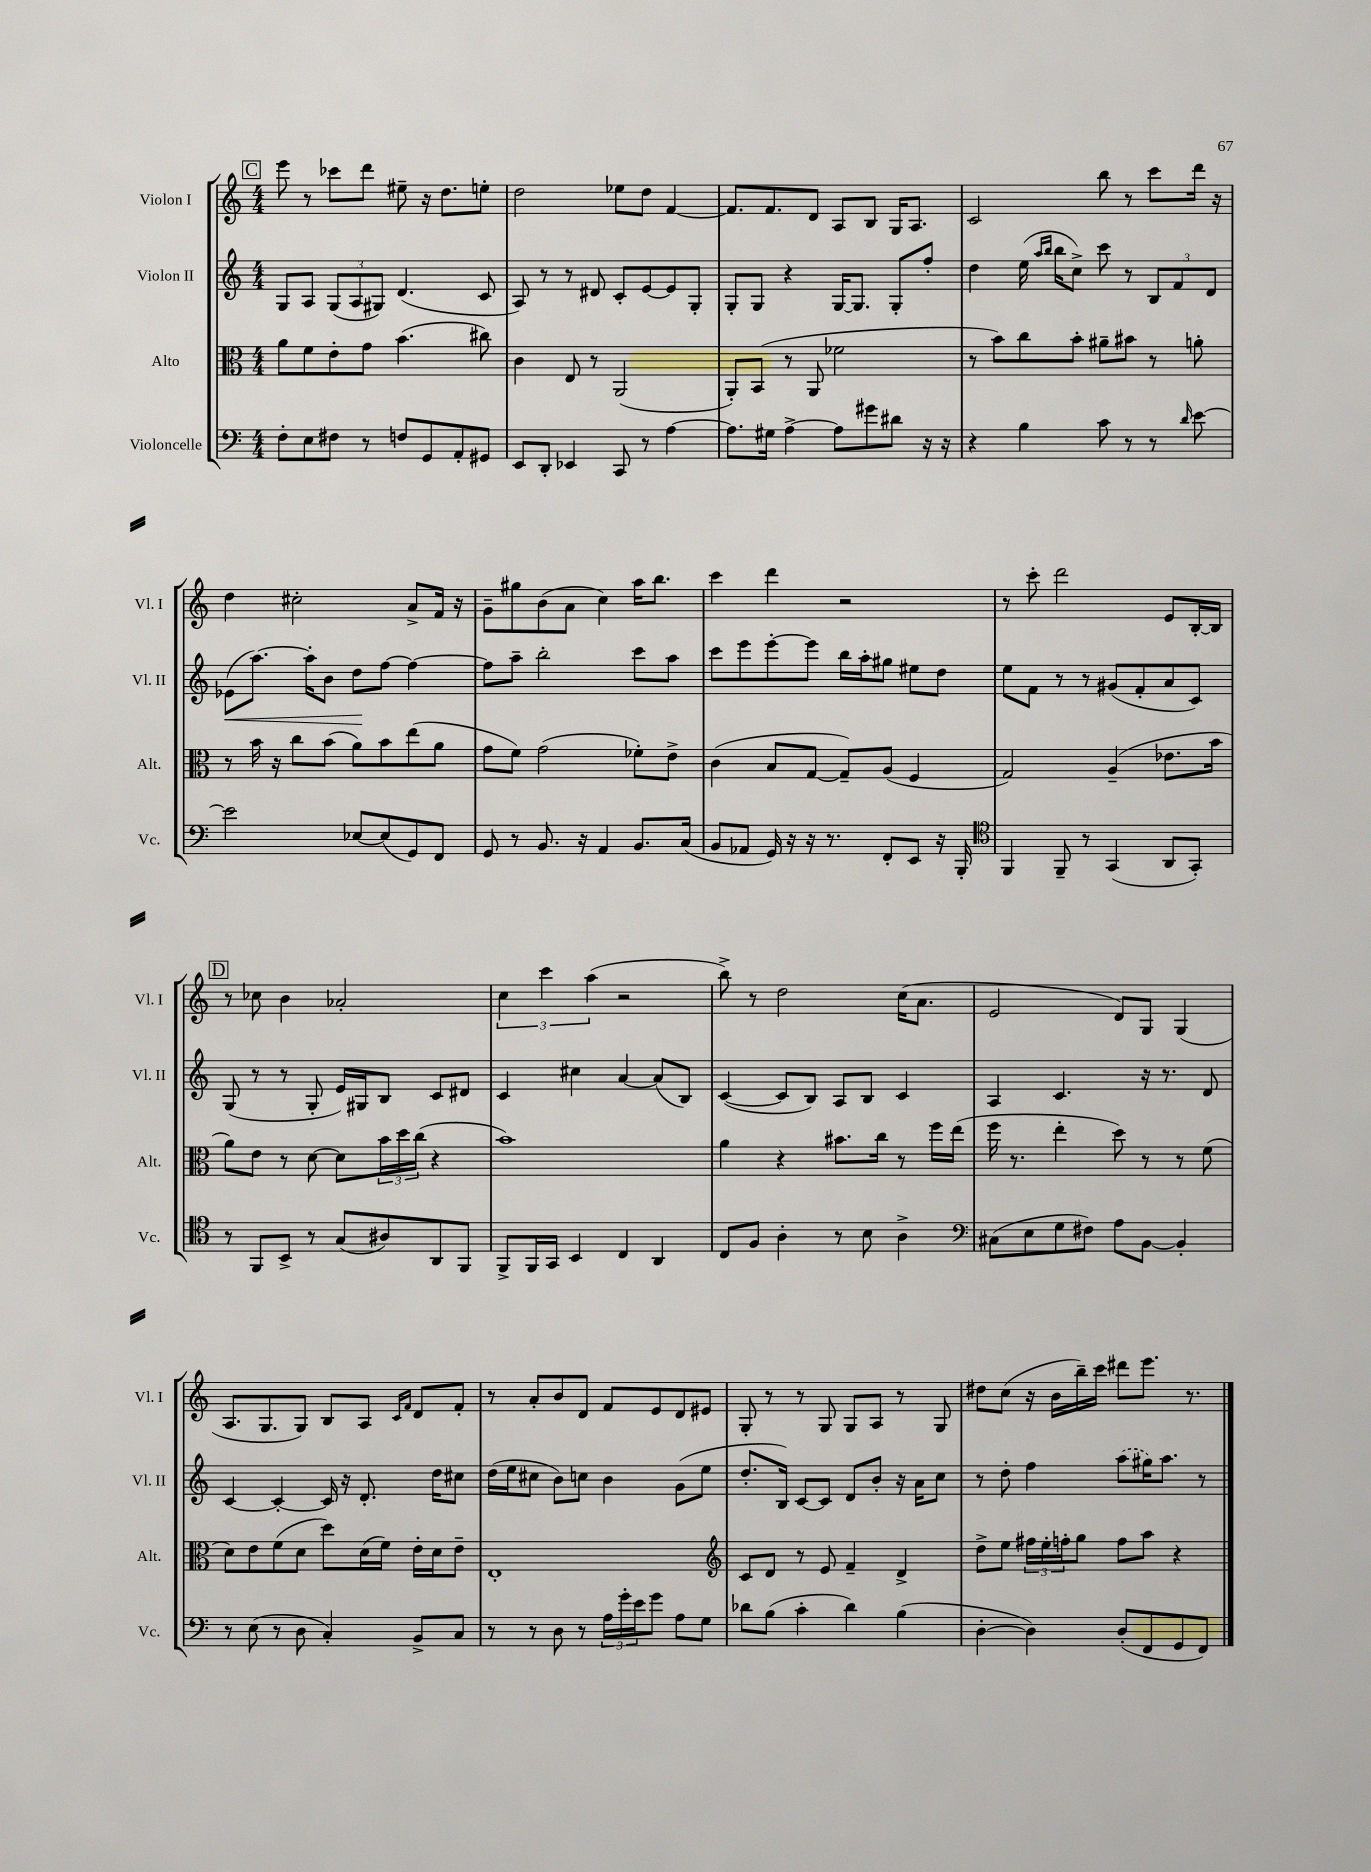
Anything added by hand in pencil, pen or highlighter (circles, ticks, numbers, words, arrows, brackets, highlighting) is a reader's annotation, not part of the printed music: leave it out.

**kern	**kern	**kern	**dynam	**kern
*part4	*part3	*part2	*part2	*part1
*staff4	*staff3	*staff2	*staff2	*staff1
*I"Violoncelle	*I"Alto	*I"Violon II	*	*I"Violon I
*I'Vc.	*I'Alt.	*I'Vl. II	*	*I'Vl. I
*clefF4	*clefC3	*clefG2	*	*clefG2
*k[]	*k[]	*k[]	*	*k[]
*M4/4	*M4/4	*M4/4	*	*M4/4
!!LO:REH:place=s1:t=C
=21	=21	=21	=21	=21
8F'\L	8a\L	8G/L	.	8eee\
8E\	8f\	8A/J	.	8r
8F#X\J	8e'\	(12G/L	.	8ccc-X\L
.	.	12A/	.	.
8r	8g\J	.	.	8ddd\J
.	.	12G#X/J)	.	.
8Fn/L	(4.b\	(4.d/	.	8ee#X~\
8GG/	.	.	.	16r
.	.	.	.	8.dd\L
8AA'/	.	.	.	.
8GG#X/J	8cc#X\)	8c/	.	8een'\J
=22	=22	=22	=22	=22
8EE/L	4c\	8A/)	.	2dd\
8DD'/J	.	8r	.	.
4EE-X/	8E/	8r	.	.
.	8r	8d#X/	.	.
8CC/	(2AA/	8c'/L	.	8ee-X\L
8r	.	[8e/	.	8dd\J
[4A\	.	8e/]	.	[4f/
.	.	8G'/J	.	.
=23	=23	=23	=23	=23
8.A\L]	8AA'/L)	8G'/L	.	8.f/L]
.	(8BB/J	8G/J	.	.
16G#X\Jk	.	.	.	8.f/
[4A^\	8r	4r	.	.
.	8AA/	.	.	8d/J
8A\L]	2f-X\	[16G/KL	.	8A/L
.	.	8.G/J]	.	.
8g#X\	.	.	.	8B/J
8d#X\J	.	8G'/L	.	16G/KL
.	.	.	.	8.A/J
16r	.	8ff'/J	.	.
16r	.	.	.	.
=24	=24	=24	=24	=24
4r	8r	4dd\	.	2c/
.	8b\L)	.	.	.
4B\	8cc\	(16ee\	.	.
.	.	16qqaa/LL	.	.
.	.	16qqbb/JJ	.	.
.	.	16bb\KL	.	.
.	8b'\J	8cc^\J)	.	.
8c\	8a#X~\L	8ccc\	.	8bb\
8r	8b#X\J	8r	.	8r
8r	8r	12B/L	.	8ccc\L
.	.	12f/	.	.
16qqd/	.	.	.	.
[8e\	8an'\	.	.	16ddd\Jk
.	.	12d/J	.	.
.	.	.	.	16r
!!LO:LB:g=z
=25	=25	=25	=25	=25
!	!	!	!LO:HP:b	!
2e\]	8r	(8e-X\L	<	4dd\
.	16b\	[8.aa\J)	.	.
.	16r	.	.	.
.	8cc\L	.	.	2cc#X'\
.	.	16aa'\KL]	.	.
.	(8b\J	8b\J	.	.
[8E-X/L	8a\L)	8dd\L	.	.
(8E-/]	8b\	[8ff\J	[	.
8GG/)	(8ee\	4ff\_	.	8a^/L
8FF/J	8a\J	.	.	16f/Jk
.	.	.	.	16r
=26	=26	=26	=26	=26
8GG/	8g\L	8ff\L]	.	8g~\L
8r	8f\J)	8aa~\J	.	8gg#X\
8.BB/	(2g\	2bb'\	.	(8b\
.	.	.	.	8a\J
16r	.	.	.	.
4AA/	.	.	.	4cc\)
8.BB/L	8f-X'\L)	8ccc\L	.	16aa\KL
.	.	.	.	8.bb\J
.	8e^\J	8aa\J	.	.
(16C/Jk	.	.	.	.
=27	=27	=27	=27	=27
8BB/L	(4c\	8ccc\L	.	4ccc\
8AA-X/J	.	8eee\	.	.
16GG/)	8B/L	[8eee'\	.	4ddd\
16r	.	.	.	.
16r	[8G/J	8eee\J]	.	.
8.r	.	.	.	.
.	8G~/L])	16bb\LL	.	2r
.	.	16aa'\J	.	.
8FF'/L	(8A/J	8gg#X\J	.	.
8EE/J	4F/	8ee#X\L	.	.
16r	.	8dd\J	.	.
16BBB'/	.	.	.	.
=28	=28	=28	=28	=28
*clefC4	*	*	*	*
4FF/	2G/)	8ee\L	.	8r
.	.	8f\J	.	8ccc'\
8FF~/	.	8r	.	2ddd\
8r	.	8r	.	.
(4GG/	(4A~/	(8g#X/L	.	.
.	.	8f'/	.	.
8AA/L	8.e-X\L	8a/	.	8e/L
8GG'/J)	.	8c/J)	.	[16B'/L
.	16b\Jk	.	.	16B/JJ]
!!LO:LB:g=z
!!LO:REH:place=s1:t=D
=29	=29	=29	=29	=29
8r	8a\L)	(8G/	.	8r
8FF/L	8e\J	8r	.	8cc-X\
8BB^/J	8r	8r	.	4b\
8r	[8d\	8G'/	.	.
(8G/L	8d\L]	16e/LL)	.	2a-X'/
.	.	16G#X/J	.	.
8A#X/)	24b\L	8B/J	.	.
.	24dd\	.	.	.
.	(24cc\JJ	.	.	.
8AA/	4r	8c/L	.	.
8FF/J	.	8d#X/J	.	.
=30	=30	=30	=30	=30
8FF^/L	1b)	4c/	.	6cc\
16FF/L	.	.	.	.
.	.	.	.	6ccc\
16GG/JJ	.	.	.	.
4BB/	.	4cc#X\	.	.
.	.	.	.	(6aa\
4C/	.	[4a/	.	2r
4AA/	.	(8a/L]	.	.
.	.	8B/J)	.	.
=31	=31	=31	=31	=31
8C/L	4a\	([4c/	.	8bb^\)
8F/J	.	.	.	8r
4A'\	4r	8c/L]	.	2dd\
.	.	8B/J)	.	.
8r	8.b#X\L	8A/L	.	.
8B\	.	8B/J	.	.
.	16cc\Jk	.	.	.
4A^\	8r	4c/	.	(16cc\KL
.	.	.	.	8.a\J
.	16ff\LL	.	.	.
.	(16ee\JJ	.	.	.
=32	=32	=32	=32	=32
*clefF4	*	*	*	*
(8C#X\L	16ff\	4A/	.	2e/
.	8.r	.	.	.
8E\	.	.	.	.
8G\	4ee'\	4.c/	.	.
8F#X\J)	.	.	.	.
8A\L	8dd\)	.	.	8d/L)
[8BB\J	8r	16r	.	8G/J
.	.	8.r	.	.
4BB'/]	8r	.	.	(4G/
.	(8f\	8d/	.	.
!!LO:LB:g=z
=33	=33	=33	=33	=33
8r	8d\L)	[4c/	.	8.A/L
(8E\	8e\	.	.	.
.	.	.	.	8.G/
8r	(8f\	4c'/_	.	.
8D\	8d\J	.	.	8G/J)
4C'/)	8dd\L)	16c/]	.	8B/L
.	.	16r	.	.
.	(16d\L	8.d'/	.	8A/J
.	16f\JJ)	.	.	.
.	.	.	.	16qqc/LL
.	.	.	.	16qqf/JJ
8BB^/L	16e'\LL	.	.	8d/L
.	16d\J	16dd\KL	.	.
8C/J	8e~\J	8cc#X\J	.	8f'/J
=34	=34	=34	=34	=34
8r	1E'	(16dd\LL	.	8r
.	.	16ee\J	.	.
8r	.	8cc#X\J	.	8a'/L
8D\	.	8b\L)	.	8b/
8r	.	8ccn\J	.	8d/J
24A\LL	.	4b\	.	8f/L
24g'\	.	.	.	.
24e\J	.	.	.	.
8g\J	.	.	.	8e/
8A\L	.	(8g\L	.	8d/
8G\J	.	8ee\J	.	8e#X/J
=35	=35	=35	=35	=35
*	*clefG2	*	*	*
8d-X\L	8c/L	8.dd'/L	.	8G'/
(8B\J	8d/J	.	.	8r
.	.	16B/Jk)	.	.
4c'\	8r	[8c/L	.	8r
.	8e/	8c/J]	.	8G/
4d-\)	4f~/	8d/L	.	8G/L
.	.	8b'/J	.	8A/J
(4B\	4d^/	16r	.	8r
.	.	16a\KL	.	.
.	.	8cc\J	.	8G/
=36	=36	=36	=36	=36
[4D'\	8dd^\L	8r	.	8dd#X\L
.	8ee\J	8dd'\	.	(8cc\J
4D\])	24ff#X\LL	4ff\	.	16r
.	24ee'\	.	.	.
.	.	.	.	16b\LL
.	24ffn'\J	.	.	.
.	8gg\J	.	.	16bb~\)
.	.	.	.	16ccc\JJ
(8D'/L	8ff\L	(8aa\L	.	8ddd#X\L
8FF/	8aa\J	16gg#X\K)	.	8.eee\J
.	.	8.aa\J	.	.
8GG/	4r	.	.	.
.	.	.	.	8.r
8FF/J)	.	8r	.	.
==	==	==	==	==
*-	*-	*-	*-	*-
